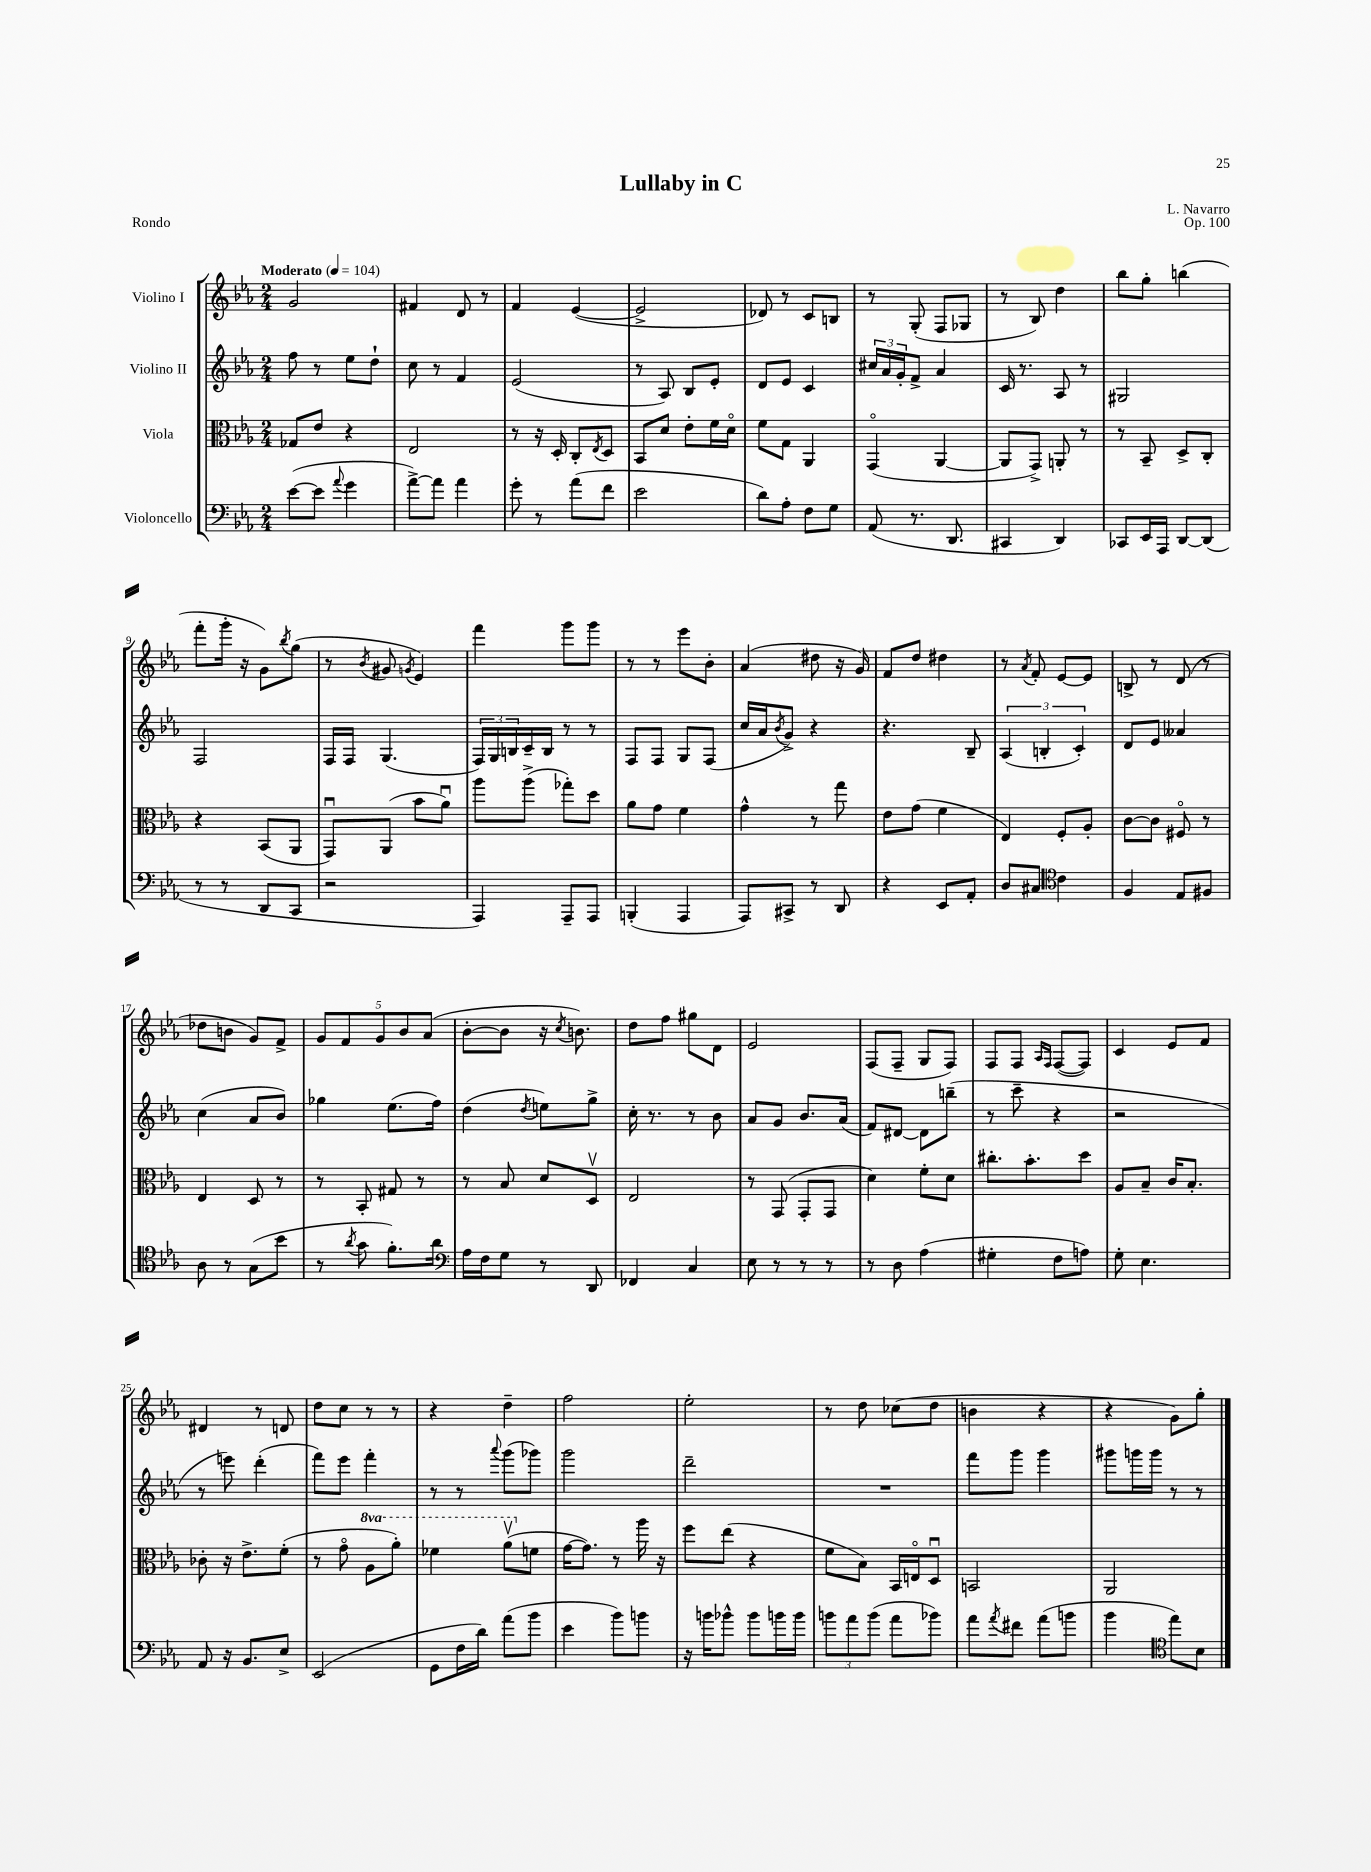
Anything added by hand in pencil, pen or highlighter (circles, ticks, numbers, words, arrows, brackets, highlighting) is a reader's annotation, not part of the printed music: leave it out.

**kern	**kern	**kern	**kern
*staff4	*staff3	*staff2	*staff1
*clefF4	*clefC3	*clefG2	*clefG2
*k[b-e-a-]	*k[b-e-a-]	*k[b-e-a-]	*k[b-e-a-]
*M2/4	*M2/4	*M2/4	*M2/4
*MM104	*MM104	*MM104	*MM104
([8e-	8G-	8ff	2g
8e-]	8e-	8r	.
8qqa-	.	.	.
4g	4r	8ee-	.
.	.	8dd`	.
=	=	=	=
[8a-^)	2E-	8cc	4f#
8a-]	.	8r	.
4a-	.	4f	8d
.	.	.	8r
=	=	=	=
8g'	8r	(2e-	4f
8r	16r	.	.
.	16D'	.	.
(8a-	8C'	.	([4e-
.	8qE-	.	.
8f	8D	.	.
=	=	=	=
2e-	8BB-	8r	2e-^]
.	8d	8A-)	.
.	8e-'	8B-	.
.	16f	8e-'	.
.	16do	.	.
=	=	=	=
8d)	8f	8d	8d-)
8A-'	8G	8e-	8r
8F	4AA-	4c	8c
8G	.	.	8B
=	=	=	=
(8AA-	(4GGo	24cc#	8r
.	.	24a-	.
.	.	24g'	.
8.r	.	8f^	(8G'
.	[4AA-	4a-	8F
8.DD	.	.	.
.	.	.	8G-
=	=	=	=
4CC#	8AA-]	16c	8r
.	.	8.r	.
.	8GG^)	.	8B-)
4DD)	8AA'	8A-	4dd
.	8r	8r	.
=	=	=	=
8CC-	8r	2G#	8bb-
16EE-	8BB-~	.	8gg'
16AAA-	.	.	.
[8DD	8D^	.	(4bb
(8DD]	8C'	.	.
=	=	=	=
8r	4r	2F	8fff'
8r	.	.	16ggg'
.	.	.	16r
8DD	(8BB-	.	8g)
.	.	.	8qbb-
8CC	8AA-	.	(8gg
=	=	=	=
2r	8GGu)	16F	8r
.	.	16F	.
.	.	.	8qb-
.	(8AA-	(4.G	8g#
.	.	.	8qg
.	8b-	.	4e-)
.	8a-u)	.	.
=	=	=	=
4AAA-)	8aa-	24F)	4fff
.	.	24G	.
.	.	24B	.
.	(8aa-^	16c~	.
.	.	16B	.
8AAA-~	8gg-')	8r	8ggg
8AAA-	8dd	8r	8ggg
=	=	=	=
(4BBB'	8a-	8F	8r
.	8g	8F	8r
4AAA-	4f	8G	8eee-
.	.	(8F	8b-'
=	=	=	=
8AAA-)	4g^^	16cc	(4a-
.	.	16a-	.
.	.	8qb-	.
8CC#^	.	8g^)	.
8r	8r	4r	8dd#
8DD	8gg	.	16r
.	.	.	16g)
=	=	=	=
4r	8e-	4.r	8f
.	(8g	.	8dd
8EE-	4f	.	4dd#
8AA-'	.	8B-~	.
=	=	=	=
8D	4E-)	(6A-	8r
.	.	.	8qa-
8C#	.	.	8f'
.	.	6B'	.
*clefC4	*	*	*
4c	8F'	.	[8e-
.	.	6c')	.
.	8A-'	.	8e-]
=	=	=	=
4F	[8c	8d	8B^
.	8c]	8e-	8r
8E-	8F#o	4a--	(8d
8F#	8r	.	8r
=	=	=	=
8A-	4E-	(4cc	8dd-
8r	.	.	8b
(8G	8D	8a-	8g)
8b-	8r	8b-)	8f^
=	=	=	=
8r	8r	4gg-	10g
.	.	.	10f
8qa-	.	.	.
8g	8BB-'	.	.
.	.	.	10g
8.f')	8G#	(8.ee-	.
.	.	.	10b-
.	8r	.	.
.	.	.	(10a-
16a-	.	16ff)	.
=	=	=	=
*clefF4	*	*	*
16A-	8r	(4dd	[8b-'
16F	.	.	.
8G	8B-	.	8b-]
.	.	8qdd	.
8r	8d	8ee)	16r
.	.	.	8qcc
.	.	.	8.b)
8DD	8Dv	8gg^	.
=	=	=	=
4FF-	2E-	16cc'	8dd
.	.	8.r	.
.	.	.	8ff
4C	.	8r	8gg#
.	.	8b-	8d
=	=	=	=
8E-	8r	8a-	2e-
8r	(8GG	8g	.
8r	8GG'	8.b-	.
8r	8GG	.	.
.	.	(16a-	.
=	=	=	=
8r	4d)	8f)	(8F
8D	.	[8d#	8F~
(4A-	8f'	8d#]	8G
.	8d	(8bb~	8F)
=	=	=	=
4G#'	8.cc#'	8r	8F
.	.	8ccc~	8F
.	8.b-'	.	.
.	.	.	16qqA-
.	.	.	16qqF
8F	.	4r	([8F
8A)	8dd	.	8F])
=	=	=	=
8G'	8A-	2r	4c
4.E-	8B-~	.	.
.	16c	.	8e-
.	8.B-'	.	.
.	.	.	8f
=	=	=	=
8AA-	8c-'	8r	4d#
16r	16r	8eee)	.
8.BB-	8.e-^	.	.
.	.	(4ddd'	8r
8E-^	(8f'	.	8d
=	=	=	=
(2EE-	8r	8fff)	8dd
.	8go	8eee-	8cc
.	8a-	4fff'	8r
.	8aa-')	.	8r
=	=	=	=
8GG	4ff-	8r	4r
16F	.	8r	.
16d)	.	.	.
.	.	8qqaaa-	.
(8a-	(8aa-v	(8ggg	4dd~
8b-	8f	8ggg-)	.
=	=	=	=
4e-	[16g	2ggg	2ff
.	8.g])	.	.
8b-)	8r	.	.
8b	16aa-	.	.
.	16r	.	.
=	=	=	=
16r	8ff	2ddd~	2ee-'
16b	.	.	.
8b-^^	(8ee-	.	.
8b-	4r	.	.
16b	.	.	.
16b	.	.	.
=	=	=	=
12b	8f	2r	8r
12a-	.	.	.
.	8B-)	.	8dd
(12b	.	.	.
8a-	16BB-	.	(8cc-
.	16Eo	.	.
8b-)	8Du	.	8dd
=	=	=	=
8a-	2BB	8fff	4b
8qa-	.	.	.
8f#	.	8ggg	.
(8a-	.	4ggg	4r
8b	.	.	.
=	=	=	=
4b-	2AA-	8ggg#	4r
.	.	16ggg	.
.	.	16ggg	.
*clefC4	*	*	*
8ee-)	.	8r	8g)
8B-	.	8r	8gg'
==	==	==	==
*-	*-	*-	*-
